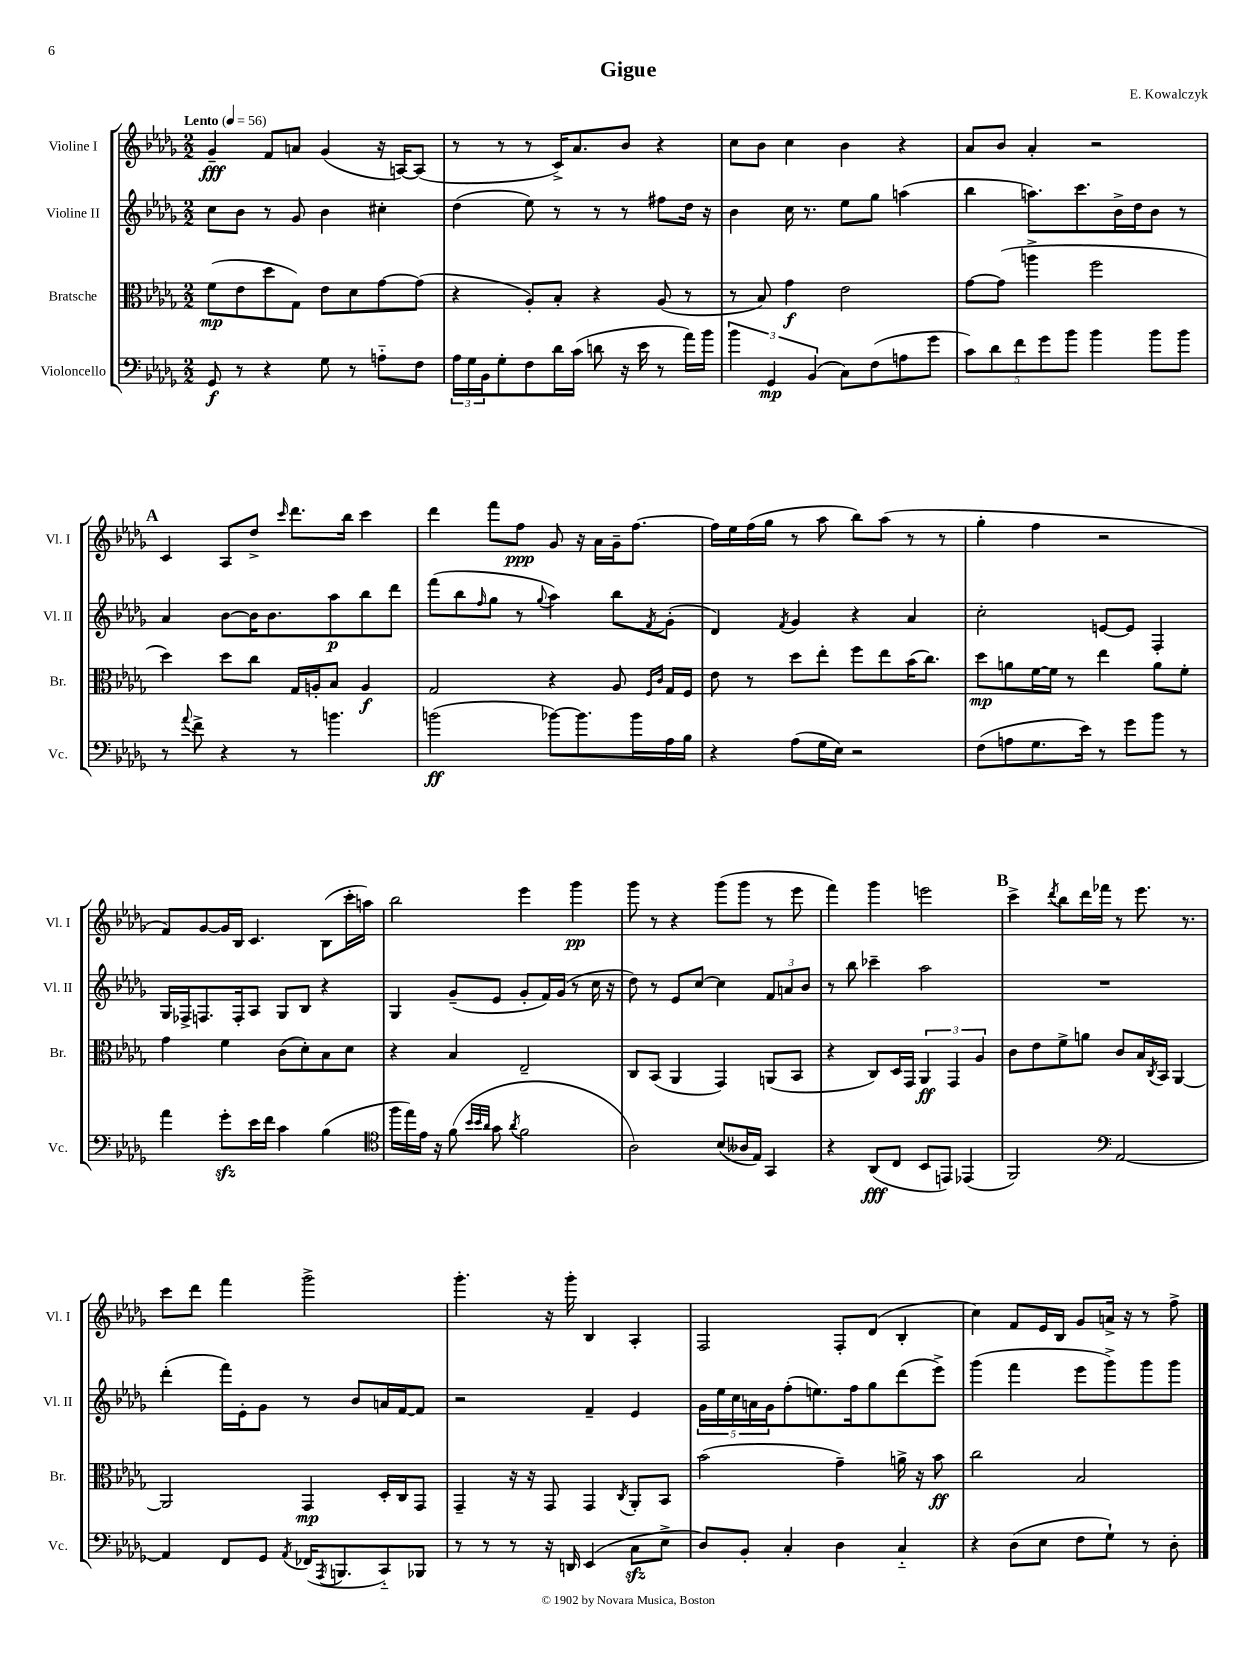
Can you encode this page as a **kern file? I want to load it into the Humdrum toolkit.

**kern	**kern	**kern	**kern
*staff4	*staff3	*staff2	*staff1
*clefF4	*clefC3	*clefG2	*clefG2
*k[b-e-a-d-g-]	*k[b-e-a-d-g-]	*k[b-e-a-d-g-]	*k[b-e-a-d-g-]
*M2/2	*M2/2	*M2/2	*M2/2
*MM56	*MM56	*MM56	*MM56
8GG-	(8f	8cc	4g-~
8r	8e-	8b-	.
4r	8dd-	8r	8f
.	8G-)	8g-	8a
8G-	8e-	4b-	(4g-
8r	8d-	.	.
8A'~	[8g-	4cc#'	16r
.	.	.	[16A)
8F	(8g-]	.	(8A]
=	=	=	=
24A-	4r	(4dd-	8r
24G-	.	.	.
24BB-	.	.	.
8G-'	.	.	8r
8F	8A-')	8ee-)	8r
16d-	8B-'	8r	16c^)
(16c	.	.	8.a-
8d	4r	8r	.
16r	.	8r	8b-
16e-	.	.	.
8r	(8A-	8ff#	4r
16a-)	8r	16dd-	.
16b-	.	16r	.
=	=	=	=
6b-	8r	4b-	8cc
.	8B-)	.	8b-
6GG-	.	.	.
.	4g-	16cc	4cc
.	.	8.r	.
(6BB-	.	.	.
8C)	2e-	8ee-	4b-
(8F	.	8gg-	.
8A	.	(4aa	4r
8g-	.	.	.
=	=	=	=
10c)	[8g-	4bb-	8a-
10d-	.	.	.
.	(8g-]	.	8b-
10f	.	.	.
.	4aa^	8.aa)	4a-'
10g-	.	.	.
10b-	.	.	.
.	.	8.ccc	.
4b-	2ff	.	2r
.	.	16b-^	.
.	.	16dd-	.
8b-	.	8b-	.
8b-	.	8r	.
=	=	=	=
8r	4dd-)	4a-	4c
8qqa-	.	.	.
8f^	.	.	.
4r	8dd-	[8b-	8A-
.	8cc	16b-]	8dd-^
.	.	8.b-	.
.	.	.	16qqccc
8r	16G-	.	8.ddd-
.	16A'	.	.
4.b	8B-	8aa-	.
.	.	.	16bb-
.	4A	8bb-	4ccc
.	.	8ddd-	.
=	=	=	=
(2b	2G-	(8fff	4ddd-
.	.	8bb-	.
.	.	16qqff	.
.	.	8gg-	8fff
.	.	8r	8ff
.	.	8qqgg-	.
[8b-)	4r	4aa-)	8g-
8.b-]	.	.	16r
.	.	.	16a-
.	8A-	8bb-	16g-~
16b-	.	.	[8.ff
.	16qqF	.	.
.	16qqc	8qf	.
16A-	16G-	(8g-'	.
16B-	16F	.	.
=	=	=	=
4r	8e-	4d-)	16ff]
.	.	.	16ee-
.	8r	.	(16ff
.	.	.	16gg-
.	.	8qf	.
(8A-	8dd-	4g-	8r
16G-	8ee-'	.	8aa-
16E-)	.	.	.
2r	8ff	4r	8bb-)
.	8ee-	.	(8aa-
.	(16b-	4a-	8r
.	8.cc)	.	.
.	.	.	8r
=	=	=	=
(8F	8dd-	2cc'	4gg-'
8A	8a	.	.
8.G-	[16f	.	4ff
.	16f]	.	.
.	8r	.	.
16e-)	.	.	.
8r	4ee-	[8e	2r
8g-	.	8e]	.
8b-	8a	4F'	.
8r	8f'	.	.
=	=	=	=
4a-	4g-	16G-	8f)
.	.	16F-^	.
.	.	8.F	[8g-
8g-'	4f	.	16g-]
.	.	16F'	16B-
16e-	.	8A-	4.c
16f	.	.	.
4c	(8c	8G-	.
.	8d-')	8B-	.
(4B-	8B-	4r	(8B-
.	8d-	.	16ccc'
.	.	.	16aa)
=	=	=	=
*clefC4	*	*	*
16ff	4r	4G-	2bb-
16ee-)	.	.	.
16e-	.	.	.
16r	.	.	.
(8f	4B-	(8g-~	.
32qqb-	.	.	.
32qqb-	.	.	.
32qqa-	.	.	.
8g-	.	8e-	.
8qa-	.	.	.
2f	2E-~	8g-'	4eee-
.	.	16f)	.
.	.	(16g-	.
.	.	8r	4ggg-
.	.	16cc	.
.	.	16r	.
=	=	=	=
2A-)	8C	8dd-)	8ggg-
.	(8BB-	8r	8r
.	4AA-	8e-	4r
.	.	[8cc	.
(8B-	4GG-)	4cc]	(8ggg-
16A--	.	.	8ggg-
16E-)	.	.	.
4GG-	(8AA	12f	8r
.	.	12a	.
.	8BB-	.	8eee-
.	.	12b-	.
=	=	=	=
4r	4r	8r	4fff)
.	.	8bb-	.
(8AA-	8C)	4ccc-~	4ggg-
8C	16D-	.	.
.	16GG-	.	.
8BB-	6AA-	2aa-	2eee
8EE)	.	.	.
.	6GG-	.	.
(4EE-	.	.	.
.	6A-	.	.
=	=	=	=
2FF)	8c	1r	4ccc^
.	8e-	.	.
.	.	.	8qddd-
.	8f^	.	8bb-
.	8a	.	16ddd-
.	.	.	16fff-
*clefF4	*	*	*
[2AA-	8c	.	8r
.	16B-	.	8.eee-
.	8qC	.	.
.	16BB-	.	.
.	[4AA-	.	.
.	.	.	8.r
=	=	=	=
4AA-]	2AA-]	(4ddd-'	8ccc
.	.	.	8ddd-
8FF	.	16fff)	4fff
.	.	16e-'	.
8GG-	.	8g-	.
8qAA-	.	.	.
(16FF-	4GG-	8r	2ggg-^
8qAAA-	.	.	.
8.BBB	.	.	.
.	.	8b-	.
8CC'~)	16D-'	16a	.
.	16C	[16f	.
8BBB-	8GG-	8f]	.
=	=	=	=
8r	4GG-~	2r	4.ggg-'
8r	.	.	.
8r	16r	.	.
.	16r	.	.
16r	8GG-	.	16r
16DD	.	.	16ggg-'
(4EE-	4GG-	4f~	4B-
.	8qC	.	.
8C	8AA-'	4e-	4A-'
8E-^	8BB-	.	.
=	=	=	=
8D-)	(2b-	20g-	2F
.	.	20ee-	.
.	.	20cc	.
8BB-'	.	.	.
.	.	20a	.
.	.	20g-	.
4C'	.	(8ff'	.
.	.	8.ee)	.
4D-	4g-~)	.	8F'
.	.	16ff	.
.	.	8gg-	(8d-
4C'~	16a^	(8ddd-	4B-'
.	16r	.	.
.	8b-	8eee-^)	.
=	=	=	=
4r	2cc	(4ggg-	4cc)
(8D-	.	4fff	8f
8E-	.	.	16e-
.	.	.	16B-
8F	2B-	8eee-	8g-
8G-`)	.	8ggg-^)	16a^
.	.	.	16r
8r	.	8ggg-	8r
8D-'	.	8ggg-	8ff^
==	==	==	==
*-	*-	*-	*-
